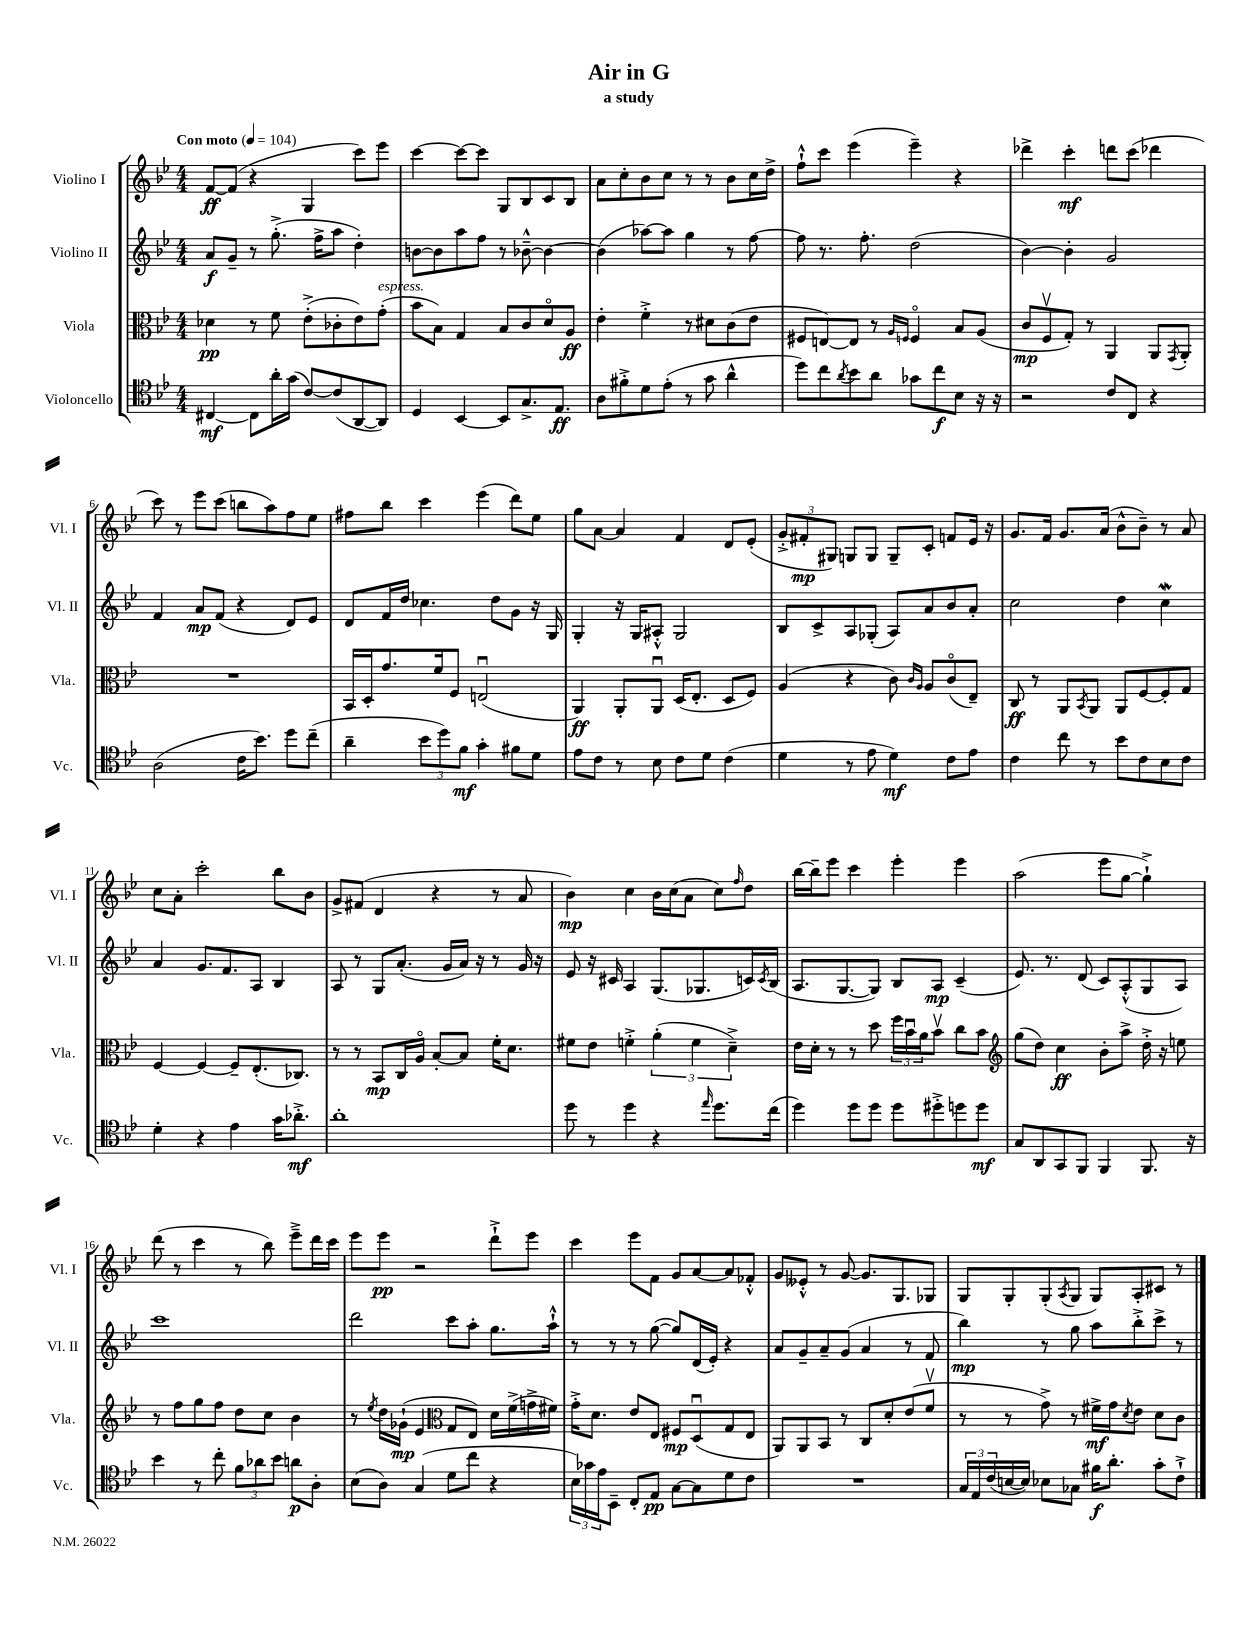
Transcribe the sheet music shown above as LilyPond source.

\header { title = "Air in G" subtitle = "a study" }
<<
\new StaffGroup <<
\new Staff = "s0" \with { instrumentName = "Violino I" shortInstrumentName = "Vl. I" } {
    \clef treble \key bes \major \numericTimeSignature \time 4/4 \tempo "Con moto" 4 = 104
    f'8~\ff f'8( r4 g4 c'''8) ees'''8 |
    c'''4~ c'''8~ c'''8 g8 bes8 c'8 bes8 |
    a'8 c''8-. bes'8 c''8 r8 r8 bes'8 c''16 d''16-> |
    f''8-!-^ c'''8 ees'''4( ees'''4--) r4 |
    des'''4-> c'''4-.\mf d'''8 c'''8( des'''4 |
    c'''8) r8 ees'''8 c'''8( b''8 a''8) f''8 ees''8 |
    fis''8 bes''8 c'''4 ees'''4( d'''8) ees''8 |
    g''8 a'8~ a'4 f'4 d'8 ees'8-.( |
    \tuplet 3/2 { g'8-.-> fis'8-.\mp gis8) } g8 g8 g8-- c'8-. f'8 ees'16 r16 |
    g'8. f'16 g'8. a'16( bes'8-^ bes'8--) r8 a'8 |
    c''8 a'8-. c'''2-. bes''8 bes'8 |
    g'8-> fis'8( d'4 r4 r8 a'8 |
    bes'4\mp) c''4 bes'16 c''16( a'8 c''8) \grace { f''16 } d''8 |
    bes''16~ bes''16-- ees'''8 c'''4 ees'''4-. ees'''4 |
    a''2( ees'''8 g''8~ g''4-!->) |
    d'''8( r8 c'''4 r8 bes''8) ees'''8---> d'''16 c'''16 |
    ees'''8 ees'''8\pp r2 d'''8-!-> ees'''8 |
    c'''4 ees'''8 f'8 g'8 a'8~ a'8 fes'8-.-^ |
    g'8 eeses'8-.-^ r8 g'8~ g'8. g8. ges8 |
    g8 g8-. g8-.( \acciaccatura { a8 } g8 g8) a8-. cis'8 r8 \bar "|." |
}
\new Staff = "s1" \with { instrumentName = "Violino II" shortInstrumentName = "Vl. II" } {
    \clef treble \key bes \major \numericTimeSignature \time 4/4
    a'8\f g'8-- r8 g''8.-.->( f''16-> a''8 d''4-.) |
    b'8~ b'8 a''8 f''8 r8 bes'8~---^ bes'4~ |
    bes'4( aes''8~) aes''8 g''4 r8 f''8~ |
    f''8 r8. f''8.-. d''2( |
    bes'4~) bes'4-. g'2 |
    f'4 a'8\mp f'8( r4 d'8) ees'8 |
    d'8 f'16 d''16 ces''4. d''8 g'8 r16 g16 |
    g4-. r16 g16 ais8-.-^ g2 |
    bes8 c'8-> a8 ges8-.( a8) a'8 bes'8 a'8-. |
    c''2 d''4 c''4\mordent |
    a'4 g'8. f'8. a8 bes4 |
    a8 r8 g8 a'8.-.( g'16 a'16) r16 r8 g'16 r16 |
    ees'8 r16 cis'16 a4 g8.( ges8. c'16) \acciaccatura { c'8 } bes16( |
    a8. g8.~ g8) bes8 a8\mp c'4--( |
    ees'8.) r8. d'8( c'8) a8-.-^( g8 a8) |
    c'''1 |
    d'''2 c'''8 a''8-. g''8. a''16-!-^ |
    r8 r8 r8 g''8~( g''8) d'16( ees'16-.) r4 |
    a'8 g'8-- a'8-- g'8( a'4 r8 f'8 |
    bes''4\mp) r8 g''8 a''8 bes''8-.-> c'''8-> r8 \bar "|." |
}
\new Staff = "s2" \with { instrumentName = "Viola" shortInstrumentName = "Vla." } {
    \clef alto \key bes \major \numericTimeSignature \time 4/4
    des'4\pp r8 f'8 ees'8-.->( ces'8-. ees'8) g'8-.^\markup { \italic "espress." }( |
    bes'8 bes8) g4 bes8 c'8 d'8\flageolet a8\ff |
    ees'4-. f'4-.-> r8 dis'8 c'8( ees'8 |
    fis8 e8~) e8 r8 \grace { a16 f16 } f4\flageolet bes8 a8( |
    c'8\mp f8\upbow g8-.) r8 a,4 a,8 \acciaccatura { g,8 } a,8-. |
    R1 |
    bes,16 d16-. g'8. f'16 f8 e2\downbow( |
    a,4\ff) a,8-. a,8\downbow d16( ees8.-. d8 f8) |
    a4( r4 c'8) \grace { c'16 a16 } a8 c'8\flageolet( ees8--) |
    c8\ff r8 a,8 \acciaccatura { bes,8 } a,8 a,8 f8~ f8-. g8 |
    f4~ f4~ f8-- ees8.-.( ces8.) |
    r8 r8 bes,8\mp c16 a16\flageolet bes8~-. bes8 f'16-. d'8. |
    fis'8 ees'8 f'4-.-> \tuplet 3/2 { a'4-.( f'4 d'4--->) } |
    ees'16 d'16-. r8 r8 d''8 \tuplet 3/2 { f''16 bes'16\downbow a'16 } bes'8\upbow c''8 bes'8 |
    \clef treble g''8( d''8) c''4\ff bes'8-. a''8-> d''16-.-> r16 e''8 |
    r8 f''8 g''8 f''8 d''8 c''8 bes'4 |
    r8 \acciaccatura { ees''8 } d''16 ges'16-!\mp( ees'4 \clef alto g8 ees8) d'16 f'16->( g'16-> fis'16) |
    g'16-.-> d'8. ees'8 ees8 fis8\mp d8\downbow( g8 ees8 |
    a,8) a,8 bes,8 r8 c8 d'8-. ees'8( f'8\upbow |
    r8 r8 g'8->) r8 fis'16->\mf g'16 \acciaccatura { d'8 } ees'8 d'8 c'8 \bar "|." |
}
\new Staff = "s3" \with { instrumentName = "Violoncello" shortInstrumentName = "Vc." } {
    \clef tenor \key bes \major \numericTimeSignature \time 4/4
    cis4~\mf cis8 a'16-. g'16( c'8~) c'8( a,8~ a,8) |
    d4 bes,4~ bes,8 g8.-> ees8.\ff |
    a8 fis'8-.-> d'8 ees'8-.( r8 g'8 a'4-^ |
    d''8) c''8 \acciaccatura { a'8 } bes'8 a'8 ges'8 c''8\f bes8 r16 r16 |
    r2 c'8 c8 r4 |
    a2( c'16 bes'8.) d''8 c''8--( |
    a'4-- \tuplet 3/2 { bes'8 d''8) f'8\mf } g'4-. fis'8 d'8 |
    ees'8 c'8 r8 bes8 c'8 d'8 c'4( |
    d'4 r8 ees'8 d'4\mf) c'8 ees'8 |
    c'4 c''8 r8 bes'8 c'8 bes8 c'8 |
    d'4-. r4 ees'4 g'16 aes'8.-.->\mf |
    a'1-. |
    d''8 r8 d''4 r4 \grace { ees''16 } d''8. c''16( |
    d''4) d''8 d''8 d''8 dis''8-.-> d''8 d''8\mf |
    g8 a,8 g,8 f,8 f,4 f,8. r16 |
    bes'4 r8 c''8-. \tuplet 3/2 { f'8 aes'8 bes'8 } a'8\p a8-. |
    bes8( a8) g4( d'8 c''8 r4 |
    \tuplet 3/2 { bes16) ges'16 ees'16 } bes,8-- c8-. ees8\pp g8~ g8 d'8 c'8 |
    R1 |
    \tuplet 3/2 { g16 ees16 c'16( } b16~ b16) bes8 ges8 fis'16\f a'8.-. g'8-. c'8-!-> \bar "|." |
}
>>
>>
